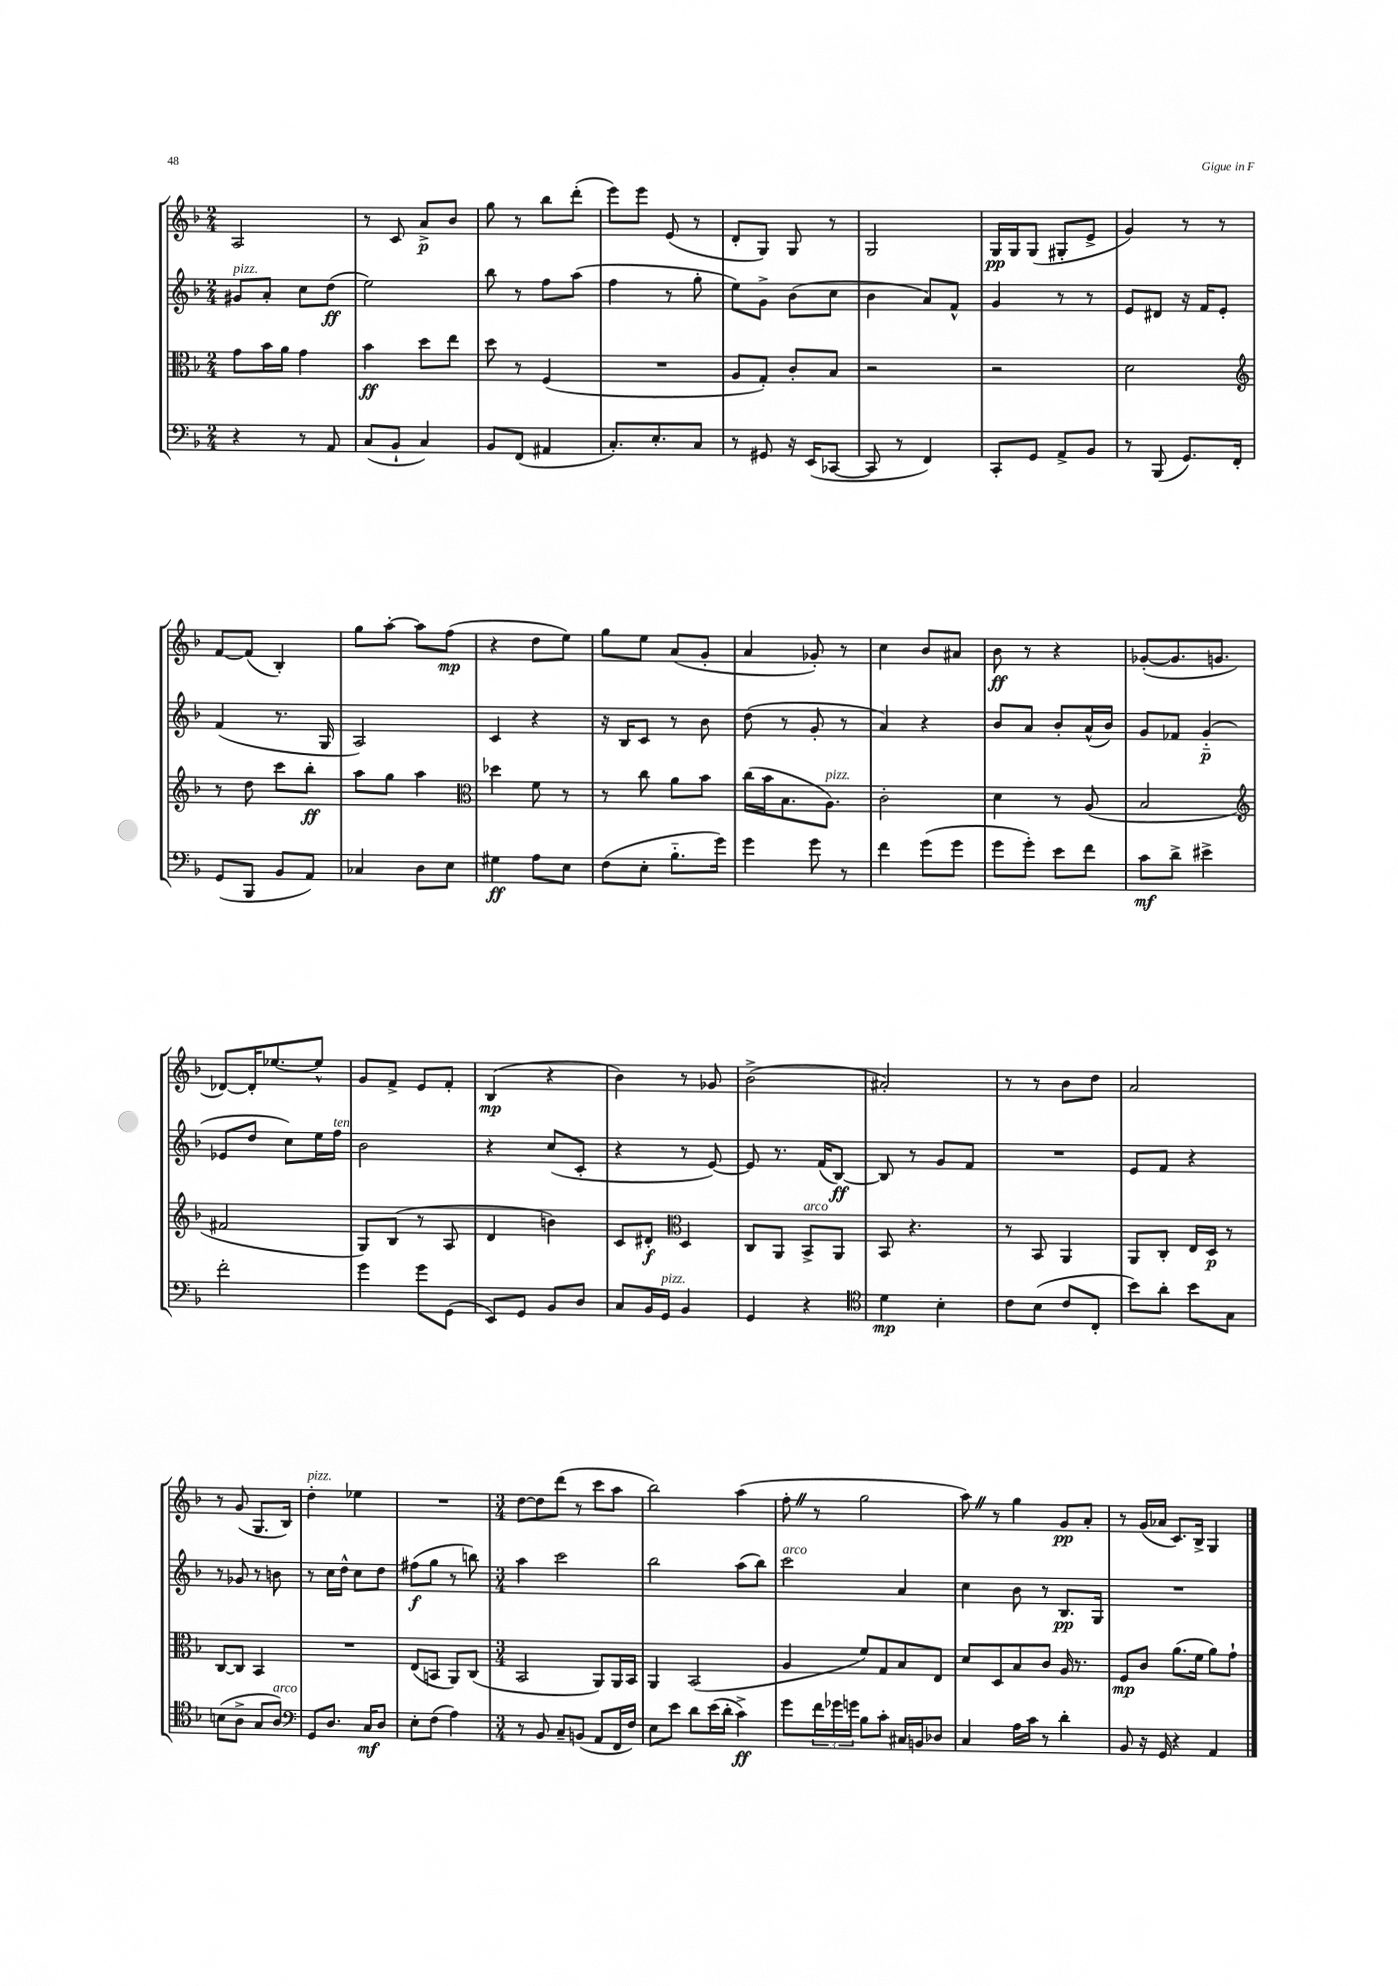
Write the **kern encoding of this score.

**kern	**kern	**kern	**kern
*staff4	*staff3	*staff2	*staff1
*clefF4	*clefC3	*clefG2	*clefG2
*k[b-]	*k[b-]	*k[b-]	*k[b-]
*M2/4	*M2/4	*M2/4	*M2/4
4r	8g\L	8g#/L	2A/
.	16b-\L	8a'/J	.
.	16a\JJ	.	.
8r	4g\	8cc\L	.
8AA/	.	(8dd\J	.
=	=	=	=
(8C/L	4b-\	2ee\)	8r
8BB-`/J	.	.	8c/
4C/)	8dd\L	.	8a^/L
.	8ee\J	.	8b-/J
=	=	=	=
8BB-/L	8dd\	8bb-\	8gg\
(8FF/J	8r	8r	8r
4AA#/	(4F/	8ff\L	8bb-\L
.	.	(8aa\J	(8ddd'\J
=	=	=	=
8.C'/L)	2r	4ff\	8eee\L)
.	.	.	8eee\J
8.E'/	.	.	.
.	.	8r	(8e/
8C/J	.	8gg'\	8r
=	=	=	=
8r	8A/L	8ee\L)	8d'/L
8GG#/	8G'/J)	8g^\J	8G/J)
16r	8c'/L	(8b-\L	8G/
(16EE/LK	.	.	.
[8CC-/J	8B-/J	8cc\J	8r
=	=	=	=
8CC-/]	2r	4b-\	2G/
8r	.	.	.
4FF/)	.	8a/L)	.
.	.	8f^^/J	.
=	=	=	=
8CC'/L	2r	4g/	16G/LL
.	.	.	16G/J
8GG/J	.	.	(8G/J
8AA^/L	.	8r	8G#'/L
8BB-/J	.	8r	8e^/J
=	=	=	=
8r	2d\	8e/L	4g/)
(8BBB-/	.	8d#/J	.
8.GG/L)	.	16r	8r
.	.	16f/LK	.
.	.	8e'/J	8r
16FF'/Jk	.	.	.
=	=	=	=
*	*clefG2	*	*
(8GG/L	8r	(4f/	[8f/L
8BBB-/J	8dd\	.	(8f/]J
8BB-/L	8ccc\L	8.r	4B-'/)
8AA/J)	8bb-'\J	.	.
.	.	16G/	.
=	=	=	=
4C-/	8aa\L	2A/)	8gg\L
.	8gg\J	.	[8aa'\J
8D\L	4aa\	.	8aa\]L
8E\J	.	.	(8ff\J
=	=	=	=
*	*clefC3	*	*
4G#\	4dd-\	4c/	4r
8A\L	8f\	4r	8dd\L
8E\J	8r	.	8ee\J)
=	=	=	=
(8F\L	8r	16r	8gg\L
.	.	16B-/LK	.
8E'\J	8cc\	8c/J	8ee\J
8.B-'~\L	8a\L	8r	(8a/L
.	8b-\J	8b-\	8g'/J
16g\Jk)	.	.	.
=	=	=	=
4g\	(16cc\LL	(8dd\	4a/
.	16b-\J	.	.
.	8.B-\	8r	.
8g\	.	8g'/	8g-'/)
.	8.A\J)	.	.
8r	.	8r	8r
=	=	=	=
4f\	2c'\	4a/)	4cc\
(8g\L	.	4r	8b-/L
8g\J	.	.	8a#/J
=	=	=	=
8g\L	4d\	8b-/L	8b-\
8g'\J)	.	8a/J	8r
8e\L	8r	8b-'/L	4r
8f\J	(8A/	(16a^^/L	.
.	.	16b-/JJ)	.
=	=	=	=
8c\L	2B-/	8g/L	([8g-'/L
8d^\J	.	8f-/J	8.g-/]
4e#^\	.	(4g'~/	.
.	.	.	8.g/J
=	=	=	=
*	*clefG2	*	*
2f'\	2f#/	8e-/L	[8d-/L)
.	.	8dd/J	16d-'/]K
.	.	.	[8.ee-/
.	.	8cc\L)	.
.	.	16ee\L	8ee-^^/]J
.	.	16ff\JJ	.
=	=	=	=
4g\	8G/L)	2b-\	8g/L
.	(8B-/J	.	8f^/J
8g\L	8r	.	8e/L
(8GG\J	8A/	.	8f'/J
=	=	=	=
8EE/L)	4d/	4r	(4B-/
8GG/J	.	.	.
8BB-/L	4b\)	(8cc/L	4r
8D/J	.	8c'/J	.
=	=	=	=
8C/L	8c/L	4r	4b-\)
16BB-/L	8d#'/J	.	.
16GG/JJ	.	.	.
*	*clefC3	*	*
4BB-/	4D/	8r	8r
.	.	[8e/)	8g-/
=	=	=	=
4GG/	8C/L	8e/]	(2b-^\
.	8AA/J	8.r	.
4r	8BB-^/L	.	.
.	.	(16f/LK	.
.	8AA/J	[8B-/J)	.
=	=	=	=
*clefC4	*	*	*
4d\	8BB-/	8B-/]	2a#'/)
.	4.r	8r	.
4B-'\	.	8g/L	.
.	.	8f/J	.
=	=	=	=
8c\L	8r	2r	8r
(8B-\J	8BB-/	.	8r
8c/L	4AA/	.	8b-\L
8C'/J	.	.	8dd\J
=	=	=	=
8b-\L)	8AA/L	8e/L	2a/
8a'\J	8C'/J	8f/J	.
8b-\L	16E/LL	4r	.
.	16D/JJ	.	.
8G\J	8r	.	.
=	=	=	=
(8B\L	[8C/L	8r	8r
8A^\J	8C/]J	8g-/	(8g/
8G/L	4BB-/	8r	8.G/L
8A/J)	.	8b\	.
.	.	.	16B-/Jk)
=	=	=	=
*clefF4	*	*	*
8GG/L	2r	8r	4dd'\
8.D/J	.	16cc\LL	.
.	.	16dd^^\JJ	.
.	.	8cc\L	4ee-\
16C/LK	.	.	.
8D/J	.	8dd\J	.
=	=	=	=
8E'\L	(8E/L	(8ff#\L	2r
(8F\J	8BB/J	8gg\J	.
4A\)	8AA/L)	8r	.
.	(8C/J	8bb\)	.
=	=	=	=
*M3/4	*M3/4	*M3/4	*M3/4
8r	2BB-/	4aa\	[8dd\L
8BB-/	.	.	8dd\]
8C~/L	.	2ccc\	(8ddd\J
(8BB/J	.	.	8r
8AA/L	8AA/L)	.	8ccc\L
16FF/L	16AA/L	.	8aa\J
16F/JJ)	16BB-/JJ	.	.
=	=	=	=
8E\L	4AA/	2bb-\	2bb-\)
8e\J	.	.	.
8d\L	(2BB-/	.	.
(16e\L	.	.	.
16d'\JJ	.	.	.
4c^\)	.	(8aa\L	(4aa\
.	.	8bb-\J)	.
=	=	=	=
8g\L	4A/	2ccc\	8ff'\
24f\L	.	.	8r
24g-\	.	.	.
24g\JJ	.	.	.
8B-\L	8f/L)	.	2gg\
8c'\J	8G/	.	.
16C#/LL	8B-/	4a/	.
16BB/J	.	.	.
8D-/J	8E/J	.	.
=	=	=	=
4C/	8d/L	4cc\	8aa\)
.	8D/	.	8r
16A\LL	8B-/	8b-\	4gg\
16c\JJ	.	.	.
8r	8c/J	8r	.
4d'\	16A/	8.B-/L	8g/L
.	8.r	.	.
.	.	.	8a'/J
.	.	16G/Jk	.
=	=	=	=
8BB-/	8F/L	2.r	8r
16r	8c/J	.	(16g/LL
16GG/	.	.	16a-/JJ
4r	(8.a\L	.	8.c/L)
.	16f\Jk	.	16B-^/Jk
4AA/	8a\L)	.	4G/
.	8g`\J	.	.
==	==	==	==
*-	*-	*-	*-
